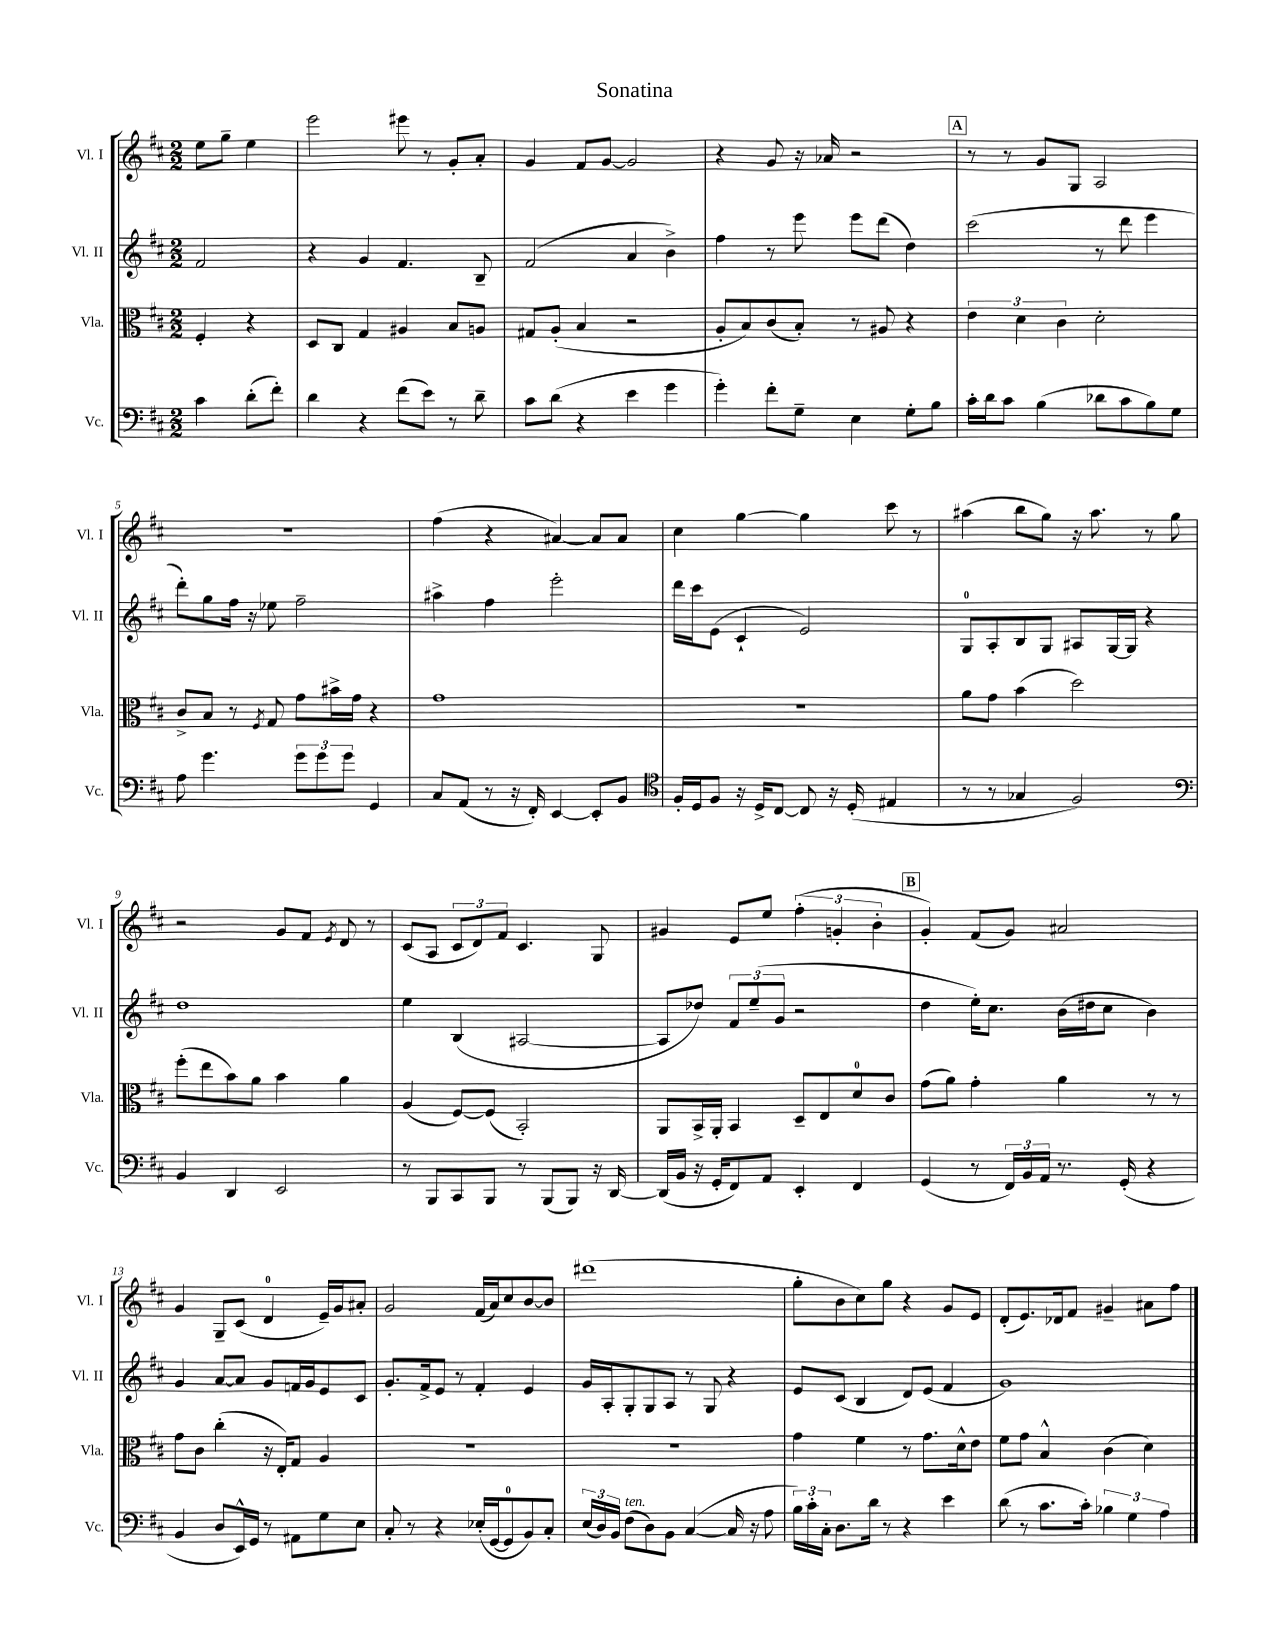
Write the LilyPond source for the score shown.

\header { title = "Sonatina" }
<<
\new StaffGroup <<
\new Staff = "s0" \with { instrumentName = "Vl. I" shortInstrumentName = "Vl. I" } {
    \clef treble \key d \major \numericTimeSignature \time 2/2 \partial 2
    \autoBeamOff e''8[ g''8]-- e''4 |
    e'''2 eis'''8 r8 g'8[-. a'8]-. |
    g'4 fis'8[ g'8]~ g'2 |
    r4 g'8 r16 aes'16 r2 |
    \mark \markup { \box "A" } r8 r8 g'8[ g8] a2 |
    R1 |
    fis''4( r4 ais'4~) ais'8[ ais'8] |
    cis''4 g''4~ g''4 cis'''8 r8 |
    ais''4( b''8[ g''8]) r16 ais''8. r8 g''8 |
    r2 g'8[ fis'8] \acciaccatura { e'8 } d'8 r8 |
    cis'8[( a8] \tuplet 3/2 { cis'8[ d'8) fis'8] } cis'4. g8 |
    gis'4 e'8[ e''8] \tuplet 3/2 { fis''4-.( g'4-. b'4-. } |
    \mark \markup { \box "B" } g'4-.) fis'8[( g'8]) ais'2 |
    g'4 g8[-- cis'8]( d'4-0 e'16[--) g'16 ais'8]-. |
    g'2 fis'16[( a'16) cis''8 b'8~ b'8] |
    dis'''1( |
    g''8[-. b'8 cis''8) g''8] r4 g'8[ e'8] |
    d'8[-.( e'8.) des'16 fis'8] gis'4-- ais'8[ fis''8] \bar "|." |
}
\new Staff = "s1" \with { instrumentName = "Vl. II" shortInstrumentName = "Vl. II" } {
    \clef treble \key d \major \numericTimeSignature \time 2/2 \partial 2
    \autoBeamOff fis'2 |
    r4 g'4 fis'4. b8-- |
    fis'2( a'4 b'4->) |
    fis''4 r8 e'''8 e'''8[ d'''8]( d''4) |
    \mark \markup { \box "A" } cis'''2( r8 d'''8 e'''4 |
    d'''8[-.) g''8 fis''16] r16 ees''8 fis''2-- |
    ais''4-> fis''4 e'''2-. |
    d'''16[ cis'''16 e'8]( cis'4-! e'2) |
    g8[-0 a8-. b8 g8] ais8[ g16~ g16] r4 |
    d''1 |
    e''4 b4( ais2~ |
    ais8[ des''8]) \tuplet 3/2 { fis'8[ e''8--( g'8] } r2 |
    \mark \markup { \box "B" } d''4 e''16[-.) cis''8.] b'16[( dis''16 cis''8] b'4) |
    g'4 a'8[~ a'8] g'8[ f'16 g'16 e'8 cis'8] |
    g'8.[-. fis'16-> e'8] r8 fis'4-. e'4 |
    g'16[ a16-. g8-. g8 a8] r8 g8 r4 |
    e'8[ cis'8]( b4 d'8[) e'8]( fis'4 |
    g'1) \bar "|." |
}
\new Staff = "s2" \with { instrumentName = "Vla." shortInstrumentName = "Vla." } {
    \clef alto \key d \major \numericTimeSignature \time 2/2 \partial 2
    \autoBeamOff fis4-. r4 |
    d8[ cis8] g4 ais4 b8[ a8] |
    gis8[ a8]-.( b4 r2 |
    a8[-. b8) cis'8( b8]-.) r8 ais8 r4 |
    \mark \markup { \box "A" } \tuplet 3/2 { e'4 d'4 cis'4 } d'2-. |
    cis'8[-> b8] r8 \acciaccatura { fis8 } g8 g'8[ bis'16-> g'16] r4 |
    g'1 |
    r1 |
    a'8[ g'8] b'4( d''2) |
    fis''8[-.( e''8 b'8) a'8] b'4 a'4 |
    a4( fis8[~) fis8]( b,2-.) |
    a,8[ b,16-> a,16]-. b,4 d8[-- e8 d'8-0 cis'8] |
    \mark \markup { \box "B" } g'8[( a'8]) g'4-. a'4 r8 r8 |
    g'8[ cis'8] cis''4-.( r16 e16[-.) g8] a4 |
    R1 |
    R1 |
    g'4 fis'4 r8 g'8.[ d'16-^ e'8] |
    fis'8[ g'8] b4-^ cis'4( d'4) \bar "|." |
}
\new Staff = "s3" \with { instrumentName = "Vc." shortInstrumentName = "Vc." } {
    \clef bass \key d \major \numericTimeSignature \time 2/2 \partial 2
    \autoBeamOff cis'4 d'8[-.( fis'8]-.) |
    d'4 r4 fis'8[( e'8]) r8 d'8-- |
    cis'8[ d'8]( r4 e'4 g'4 |
    g'4-.) fis'8[-. g8]-- e4 g8[-. b8] |
    \mark \markup { \box "A" } cis'16[-. d'16 cis'8] b4( des'8[ cis'8 b8) g8] |
    a8 g'4. \tuplet 3/2 { g'8[ g'8 g'8] } g,4 |
    cis8[ a,8]( r8 r16 fis,16-.) e,4~ e,8[-. b,8] |
    \clef tenor fis16[-. d16 fis8] r16 d16[-> cis8]~ cis8 r16 d16-.( eis4 |
    r8 r8 ges4 fis2) |
    \clef bass b,4 d,4 e,2 |
    r8 b,,8[ cis,8 b,,8] r8 b,,8[( b,,8]) r16 d,16~ |
    d,16[( b,16] r16 g,16[-. fis,8) a,8] e,4-. fis,4 |
    \mark \markup { \box "B" } g,4( r8 \tuplet 3/2 { fis,16[) b,16 a,16] } r8. g,16-.( r4 |
    b,4 d8[ e,16-^) g,16] r8 ais,8[ g8 e8] |
    cis8-. r8 r4 ees16[-.( g,16~ g,8-0 b,8) cis8]-. |
    \tuplet 3/2 { e16[( d16) b,16] } fis8[^\markup { \italic "ten." }( d8) b,8] cis4~( cis16 r16 a8 |
    \tuplet 3/2 { b16[) cis'16-. cis16]-. } d8.[ d'16] r8 r4 e'4 |
    d'8( r8 cis'8.[ cis'16]-.) \tuplet 3/2 { bes4 g4 a4 } \bar "|." |
}
>>
>>
